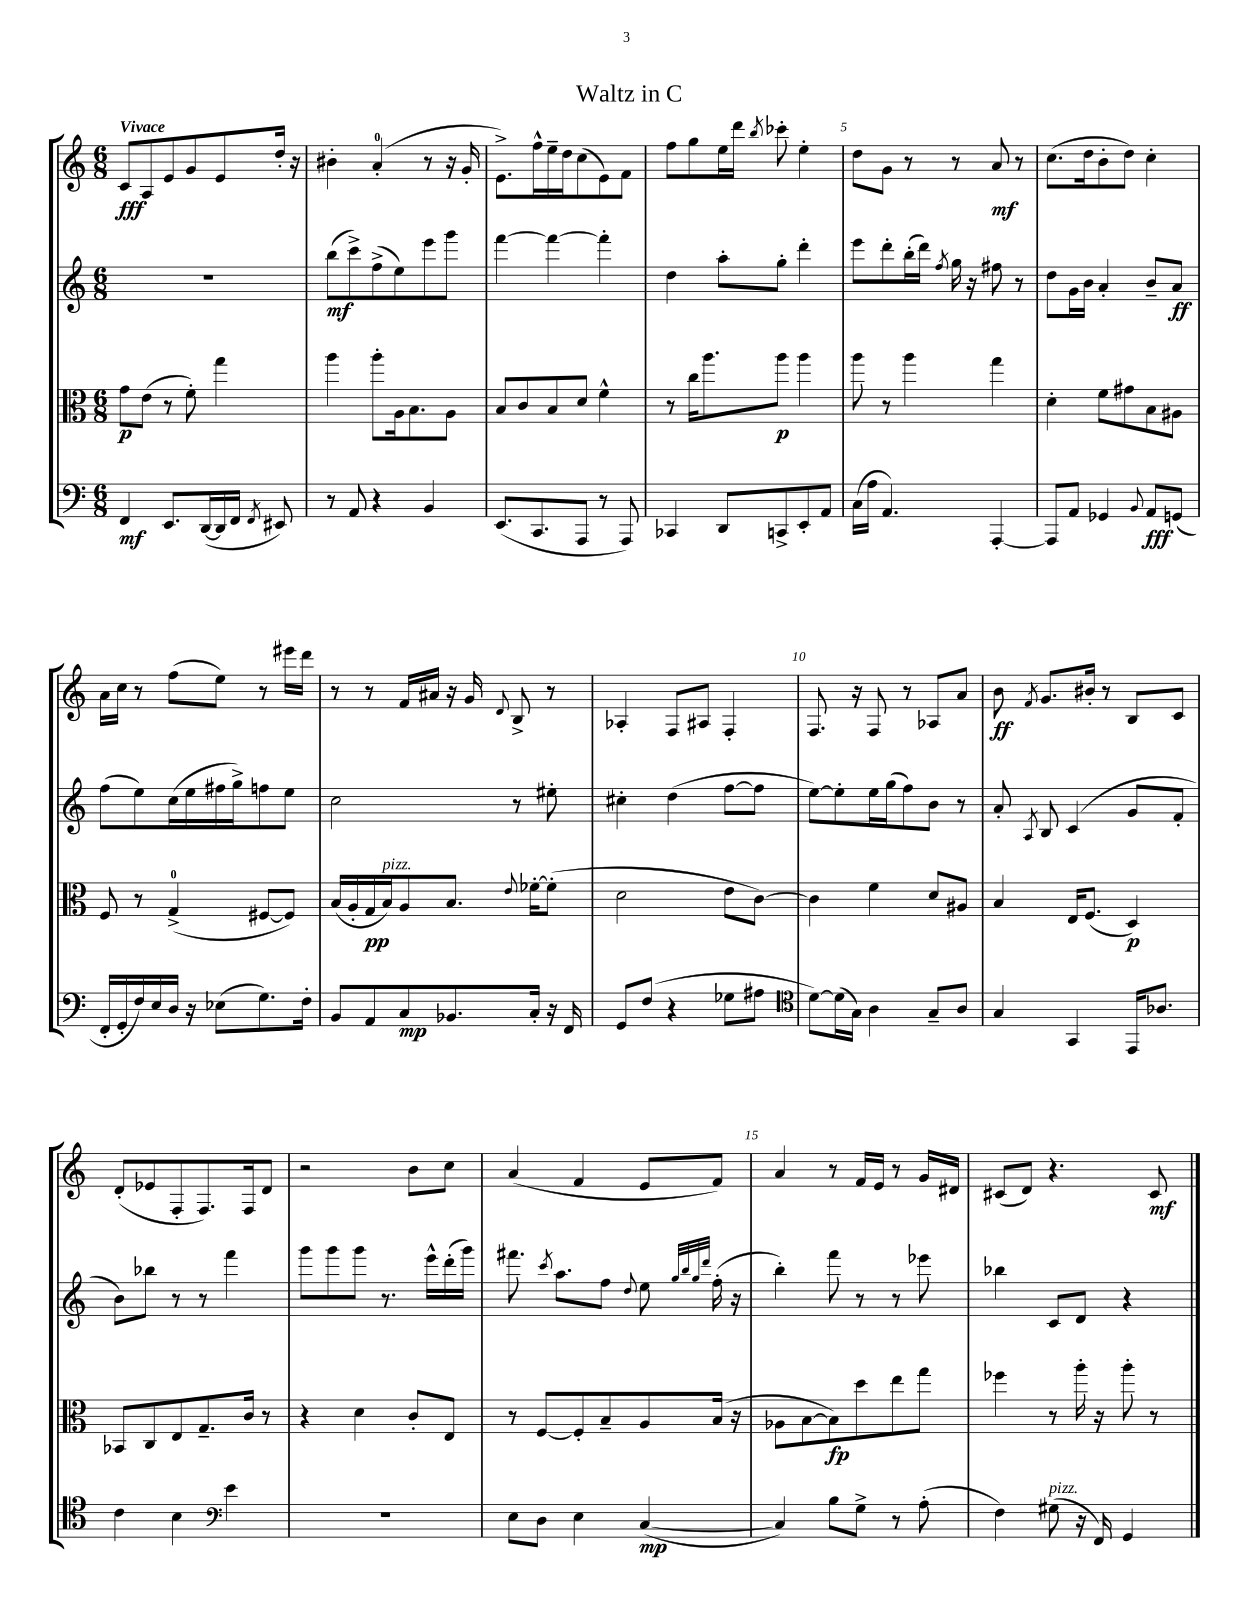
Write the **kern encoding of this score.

**kern	**dynam	**kern	**dynam	**kern	**dynam	**kern	**dynam
*part4	*part4	*part3	*part3	*part2	*part2	*part1	*part1
*staff4	*staff4	*staff3	*staff3	*staff2	*staff2	*staff1	*staff1
*clefF4	*	*clefC3	*	*clefG2	*	*clefG2	*
*k[]	*	*k[]	*	*k[]	*	*k[]	*
*M6/8	*	*M6/8	*	*M6/8	*	*M6/8	*
=1	=1	=1	=1	=1	=1	=1	=1
!	!	!	!	!	!	!LO:TX:a:B:t=Vivace	!
4FF/	mf	8g\L	p	2.r	.	8c/L	fff
.	.	(8e\J	.	.	.	8A/	.
8.EE/L	.	8r	.	.	.	8e/	.
.	.	8f'\)	.	.	.	8g/	.
([16DD/L	.	.	.	.	.	.	.
16DD/]	.	4gg\	.	.	.	8e/	.
16FF/JJ	.	.	.	.	.	.	.
8qFF/	.	.	.	.	.	.	.
8EE#X/)	.	.	.	.	.	16dd'/Jk	.
.	.	.	.	.	.	16r	.
=2	=2	=2	=2	=2	=2	=2	=2
8r	.	4aa\	.	(8bb\L	mf	4b#X'\	.
8AA/	.	.	.	8ccc^\)	.	.	.
4r	.	8aa'\L	.	(8ff^\	.	(4a'/	.
.	.	16A\k	.	8ee\)	.	.	.
.	.	8.B\	.	.	.	.	.
4BB/	.	.	.	8eee\	.	8r	.
.	.	8A\J	.	8ggg\J	.	16r	.
.	.	.	.	.	.	16g'/	.
=3	=3	=3	=3	=3	=3	=3	=3
(8.EE/L	.	8B/L	.	[4fff\	.	8.e^\L)	.
.	.	8c/	.	.	.	.	.
8.CC/	.	.	.	.	.	16ff^^\L	.
.	.	8B/	.	4fff\_	.	16ee~\	.
.	.	.	.	.	.	16dd\J	.
8AAA/J	.	8d/J	.	.	.	(8cc\	.
8r	.	4f^^\	.	4fff'\]	.	8e\)	.
8AAA/)	.	.	.	.	.	8f\J	.
=4	=4	=4	=4	=4	=4	=4	=4
4CC-X/	.	8r	.	4dd\	.	8ff\L	.
.	.	16cc\KL	.	.	.	8gg\	.
.	.	8.aa\	.	.	.	.	.
8DD/L	.	.	.	8aa'\L	.	16ee\L	.
.	.	.	.	.	.	16ddd\JJ	.
.	.	.	.	.	.	8qbb/	.
8CCn^/	.	8aa\J	p	8gg'\J	.	8ccc-X'\	.
8EE'/	.	4aa\	.	4ddd'\	.	4ee'\	.
8AA/J	.	.	.	.	.	.	.
=5	=5	=5	=5	=5	=5	=5	=5
(16C\LL	.	8aa\	.	8eee\L	.	8dd\L	.
16A\JJ	.	.	.	.	.	.	.
4.AA/)	.	8r	.	8ddd'\	.	8g\J	.
.	.	4aa\	.	(16bb'\L	.	8r	.
.	.	.	.	16ddd\JJ)	.	.	.
.	.	.	.	8qff/	.	.	.
.	.	.	.	16gg\	.	8r	.
.	.	.	.	16r	.	.	.
[4AAA'/	.	4gg\	.	8ff#X\	.	8a/	mf
.	.	.	.	8r	.	8r	.
=6	=6	=6	=6	=6	=6	=6	=6
8AAA/L]	.	4d'\	.	8dd\L	.	(8.cc\L	.
8AA/J	.	.	.	16g\L	.	.	.
.	.	.	.	16b\JJ	.	16dd\k	.
4GG-X/	.	8f\L	.	4a'/	.	8b'\	.
.	.	8g#X\	.	.	.	8dd\J)	.
8qqBB/	.	.	.	.	.	.	.
8AA/L	fff	8B\	.	8b~/L	.	4cc'\	.
(8GGn/J	.	8A#X\J	.	8a/J	ff	.	.
!!LO:LB:g=z
=7	=7	=7	=7	=7	=7	=7	=7
16FF'/LL	.	8F/	.	(8ff\L	.	16a\LL	.
16GG'/	.	.	.	.	.	16cc\JJ	.
16F/)	.	8r	.	8ee\)	.	8r	.
16E/	.	.	.	.	.	.	.
16D/JJ	.	(4G^/	.	(16cc\L	.	(8ff\L	.
16r	.	.	.	16ee\	.	.	.
(8E-X\L	.	.	.	16ff#X\	.	8ee\J)	.
.	.	.	.	16gg^\J)	.	.	.
8.G\)	.	[8F#X/L	.	8ffn\	.	8r	.
.	.	8F#/J])	.	8ee\J	.	16eee#X\LL	.
16F'\Jk	.	.	.	.	.	16ddd\JJ	.
=8	=8	=8	=8	=8	=8	=8	=8
8BB/L	.	(16B/LL	.	2cc\	.	8r	.
.	.	16A'/	.	.	.	.	.
8AA/	.	16G/	pp	.	.	8r	.
!	!	!LO:TX:a:i:t=pizz.	!	!	!	!	!
.	.	16B/J)	.	.	.	.	.
8C/	mp	8A/	.	.	.	16f/LL	.
.	.	.	.	.	.	16a#X/JJ	.
8.BB-X/	.	8.B/J	.	.	.	16r	.
.	.	.	.	.	.	16g/	.
.	.	.	.	.	.	8qqd/	.
.	.	.	.	8r	.	8B^/	.
.	.	8qqe/	.	.	.	.	.
16C'/Jk	.	[16f-X'\KL	.	.	.	.	.
16r	.	(8f-'\J]	.	8ee#X'\	.	8r	.
16FF/	.	.	.	.	.	.	.
=9	=9	=9	=9	=9	=9	=9	=9
8GG/L	.	2d\	.	4cc#X'\	.	4A-X'/	.
(8F/J	.	.	.	.	.	.	.
4r	.	.	.	(4dd\	.	8F/L	.
.	.	.	.	.	.	8A#X/J	.
8G-X\L	.	8e\L	.	[8ff\L	.	4F'/	.
8A#X\J	.	[8c\J)	.	8ff\J]	.	.	.
=10	=10	=10	=10	=10	=10	=10	=10
*clefC4	*	*	*	*	*	*	*
[8d\L)	.	4c\]	.	[8ee\L)	.	8.F/	.
(16d\L]	.	.	.	8ee'\]	.	.	.
16G\JJ)	.	.	.	.	.	16r	.
4A\	.	4f\	.	16ee\L	.	8F/	.
.	.	.	.	(16gg\J	.	.	.
.	.	.	.	8ff\)	.	8r	.
8G~/L	.	8d/L	.	8b\J	.	8A-X/L	.
8A/J	.	8A#X/J	.	8r	.	8a/J	.
=11	=11	=11	=11	=11	=11	=11	=11
4G/	.	4B/	.	8a'/	.	8b\	ff
.	.	.	.	8qA/	.	8qf/	.
.	.	.	.	8B/	.	8.g/L	.
4GG/	.	16E/KL	.	(4c/	.	.	.
.	.	(8.F/J	.	.	.	16b#X'/Jk	.
.	.	.	.	.	.	8r	.
16EE/KL	.	4D/)	p	8g/L	.	8B/L	.
8.A-X/J	.	.	.	.	.	.	.
.	.	.	.	8f'/J	.	8c/J	.
!!LO:LB:g=z
=12	=12	=12	=12	=12	=12	=12	=12
4c\	.	8BB-X/L	.	8b\L)	.	(8d'/L	.
.	.	8C/	.	8bb-X\J	.	8e-X/	.
4B\	.	8E/	.	8r	.	8F'/	.
.	.	8.G~/	.	8r	.	8.F/)	.
*clefF4	*	*	*	*	*	*	*
4e\	.	.	.	4fff\	.	.	.
.	.	16c/Jk	.	.	.	16F/k	.
.	.	8r	.	.	.	8d/J	.
=13	=13	=13	=13	=13	=13	=13	=13
2.r	.	4r	.	8ggg\L	.	2r	.
.	.	.	.	8ggg\	.	.	.
.	.	4d\	.	8ggg\J	.	.	.
.	.	.	.	8.r	.	.	.
.	.	8c'/L	.	.	.	8b\L	.
.	.	.	.	16eee^^\LL	.	.	.
.	.	8E/J	.	(16ddd'\	.	8cc\J	.
.	.	.	.	16ggg\JJ)	.	.	.
=14	=14	=14	=14	=14	=14	=14	=14
8E\L	.	8r	.	8.fff#X\	.	(4a/	.
8D\J	.	[8F/L	.	.	.	.	.
.	.	.	.	8qccc/	.	.	.
.	.	.	.	8.aa\L	.	.	.
4E\	.	8F'/]	.	.	.	4f/	.
.	.	8B~/	.	8ff\J	.	.	.
.	.	.	.	8qqdd/	.	.	.
([4C/	mp	8A/	.	8ee\	.	8e/L	.
.	.	.	.	32qqgg/LLL	.	.	.
.	.	.	.	32qqbb/	.	.	.
.	.	.	.	32qqgg/	.	.	.
.	.	.	.	32qqddd/JJJ	.	.	.
.	.	(16B/Jk	.	(16ff'\	.	8f/J)	.
.	.	16r	.	16r	.	.	.
=15	=15	=15	=15	=15	=15	=15	=15
4C/])	.	8A-X\L	.	4bb'\)	.	4a/	.
.	.	[8B\	.	.	.	.	.
8B\L	.	8B\])	fp	8fff\	.	8r	.
8G^\J	.	8dd\	.	8r	.	16f/LL	.
.	.	.	.	.	.	16e/JJ	.
8r	.	8ee\	.	8r	.	8r	.
(8A'\	.	8gg\J	.	8eee-X\	.	16g/LL	.
.	.	.	.	.	.	16d#X/JJ	.
=16	=16	=16	=16	=16	=16	=16	=16
4F\)	.	4ff-X\	.	4bb-X\	.	(8c#X/L	.
.	.	.	.	.	.	8d/J)	.
!LO:TX:a:i:t=pizz.	!	!	!	!	!	!	!
(8G#X\	.	8r	.	8c/L	.	4.r	.
16r	.	16aa'\	.	8d/J	.	.	.
16FF/)	.	16r	.	.	.	.	.
4GG/	.	8aa'\	.	4r	.	.	.
.	.	8r	.	.	.	8c#/	mf
==	==	==	==	==	==	==	==
*-	*-	*-	*-	*-	*-	*-	*-
